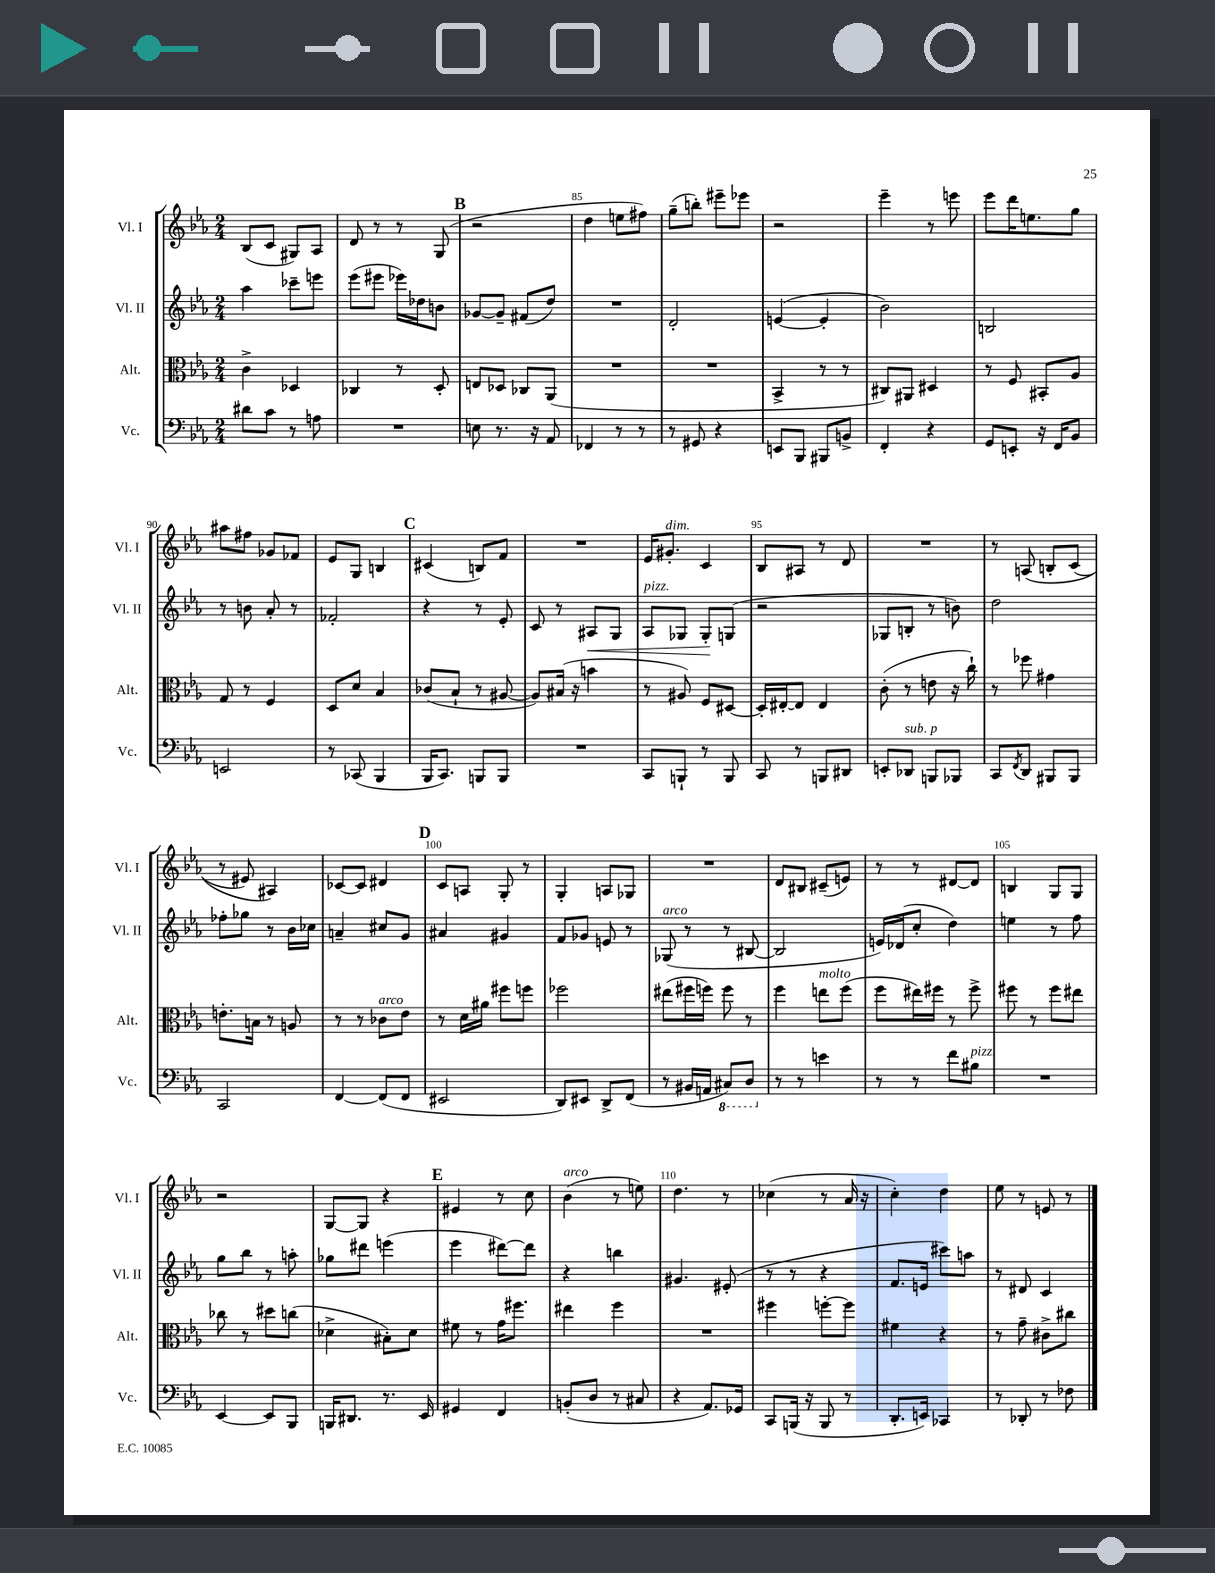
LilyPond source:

<<
\new StaffGroup <<
\new Staff = "s0" \with { instrumentName = "Vl. I" shortInstrumentName = "Vl. I" } {
    \clef treble \key ees \major \numericTimeSignature \time 2/4
    bes8( c'8 gis8) aes8 |
    d'8 r8 r8 g8( |
    \mark \markup { \bold "B" } r2 |
    d''4 e''8 fis''8) |
    g''8--( b''8-.) eis'''8-- ees'''8 |
    r2 |
    ees'''4-- r8 e'''8 |
    ees'''8 d'''16 e''8. g''8 |
    ais''8 fis''8 ges'8 fes'8 |
    ees'8 g8 b4 |
    \mark \markup { \bold "C" } cis'4( b8) f'8 |
    R2 |
    ees'16 gis'8.-.^\markup { \italic "dim." } c'4 |
    bes8 ais8 r8 d'8 |
    R2 |
    r8 a8\( b8-. c'8( |
    r8 eis'8) ais4\) |
    ces'8~ ces'8 dis'4 |
    \mark \markup { \bold "D" } c'8 a8 g8-. r8 |
    g4-. a8 ges8 |
    R2 |
    d'8 bis8 cis'8--( e'8) |
    r8 r8 dis'8~ dis'8 |
    b4 g8 g8 |
    r2 |
    g8~ g8 r4 |
    \mark \markup { \bold "E" } eis'4 r8 c''8 |
    bes'4^\markup { \italic "arco" }( r8 e''8) |
    d''4. r8 |
    ces''4( r8 aes'16 r16 |
    c''4-.) d''4 |
    ees''8 r8 e'8 r8 \bar "|." |
}
\new Staff = "s1" \with { instrumentName = "Vl. II" shortInstrumentName = "Vl. II" } {
    \clef treble \key ees \major \numericTimeSignature \time 2/4
    aes''4 ces'''8-- e'''8 |
    ees'''8( eis'''8 ees'''16) des''16 b'8 |
    \mark \markup { \bold "B" } ges'8~ ges'8-- fis'8( d''8) |
    R2 |
    d'2-. |
    e'4~( e'4-. |
    bes'2) |
    b2 |
    r8 b'8 aes'8-. r8 |
    fes'2-. |
    \mark \markup { \bold "C" } r4 r8 ees'8-. |
    c'8 r8 ais8\< g8 |
    aes8^\markup { \italic "pizz." } ges8 ges8-.\! g8( |
    r2 |
    ges8 b8-. r8 b'8) |
    d''2 |
    fes''8-. ges''8 r8 bes'16 ces''16 |
    a'4-- cis''8 g'8 |
    \mark \markup { \bold "D" } ais'4 gis'4 |
    f'8 ges'8 e'8 r8 |
    ges8^\markup { \italic "arco" }( r8 r8 bis8~ |
    bis2 |
    e'16) des'16( c''8-. d''4) |
    e''4 r8 f''8 |
    g''8 bes''8 r8 a''8-. |
    ges''8 dis'''8 e'''4( |
    \mark \markup { \bold "E" } ees'''4 dis'''8~) dis'''8 |
    r4 b''4 |
    gis'4. eis'8-.( |
    r8 r8 r4 |
    f'8. e'16 cis'''8) a''8 |
    r8 dis'8 c'4 \bar "|." |
}
\new Staff = "s2" \with { instrumentName = "Alt." shortInstrumentName = "Alt." } {
    \clef alto \key ees \major \numericTimeSignature \time 2/4
    c'4-> des4 |
    ces4 r8 d8-. |
    \mark \markup { \bold "B" } e8 des8 ces8 aes,8( |
    R2 |
    R2 |
    bes,4-> r8 r8 |
    cis8) ais,8 dis4 |
    r8 f8 bis,8-. aes8 |
    g8 r8 f4 |
    d8 d'8 bes4 |
    \mark \markup { \bold "C" } ces'8( bes8-! r8 ais8~ |
    ais8) bis16( r16 b'4 |
    r8 ais8) f8 dis8~ |
    dis16-. eis16~-. eis8 eis4 |
    c'8-.( r8 e'8 r16 c''16-!) |
    r8 fes''8 gis'4 |
    e'8.-. b16 r8 a8 |
    r8 r8 ces'8^\markup { \italic "arco" } ees'8 |
    \mark \markup { \bold "D" } r8 d'16 ais'16 fis''8 f''8 |
    fes''2 |
    eis''8( fis''16 f''16) f''8 r8 |
    f''4 e''8^\markup { \italic "molto" } f''8( |
    f''8 eis''16) fis''16 r8 fis''8-> |
    fis''8 r8 fis''8 eis''8 |
    ces''8 r8 dis''8 c''8( |
    des'4-> bis8-.) des'8 |
    \mark \markup { \bold "E" } fis'8 r8 g'16 fis''8. |
    eis''4 f''4 |
    R2 |
    fis''4 f''8~-. f''8 |
    fis'4 r4 |
    r8 g'8-- cis'8-> cis''8 \bar "|." |
}
\new Staff = "s3" \with { instrumentName = "Vc." shortInstrumentName = "Vc." } {
    \clef bass \key ees \major \numericTimeSignature \time 2/4
    dis'8 c'8 r8 a8 |
    R2 |
    \mark \markup { \bold "B" } e8 r8. r16 aes,8 |
    fes,4 r8 r8 |
    r8 gis,8 r4 |
    e,8 bes,,8 bis,,8 b,8-> |
    f,4-. r4 |
    g,8 e,8-. r16 f,16 bes,8 |
    e,2 |
    r8 ces,8( bes,,4 |
    \mark \markup { \bold "C" } bes,,16 c,8.) b,,8 b,,8 |
    R2 |
    c,8 b,,8-! r8 b,,8 |
    c,8 r8 b,,8 dis,8 |
    e,8-. des,8^\markup { \italic "sub. p" } b,,8 bes,,8 |
    c,8 \acciaccatura { f,8 } d,8 bis,,8 bis,,8 |
    c,2 |
    f,4~ f,8( f,8 |
    \mark \markup { \bold "D" } eis,2 |
    d,8) eis,8 d,8-> f,8( |
    r8 bis,16 a,16 \ottava #-1 cis,8) d,8 \ottava #0 |
    r8 r8 e'4 |
    r8 r8 f'8 bis8^\markup { \italic "pizz." } |
    R2 |
    ees,4~ ees,8 bes,,8 |
    b,,16 dis,8. r8. ees,16 |
    \mark \markup { \bold "E" } gis,4 f,4 |
    b,8-.( d8 r8 cis8 |
    r4 aes,8.) ges,16 |
    c,8 b,,16( r16 b,,8 r8 |
    d,8.-. e,16) ces,4 |
    r8 des,8-. r8 fes8 \bar "|." |
}
>>
>>
\layout { \context { \Score currentBarNumber = #82 \override BarNumber.break-visibility = ##(#f #t #t) barNumberVisibility = #(every-nth-bar-number-visible 5) } }
